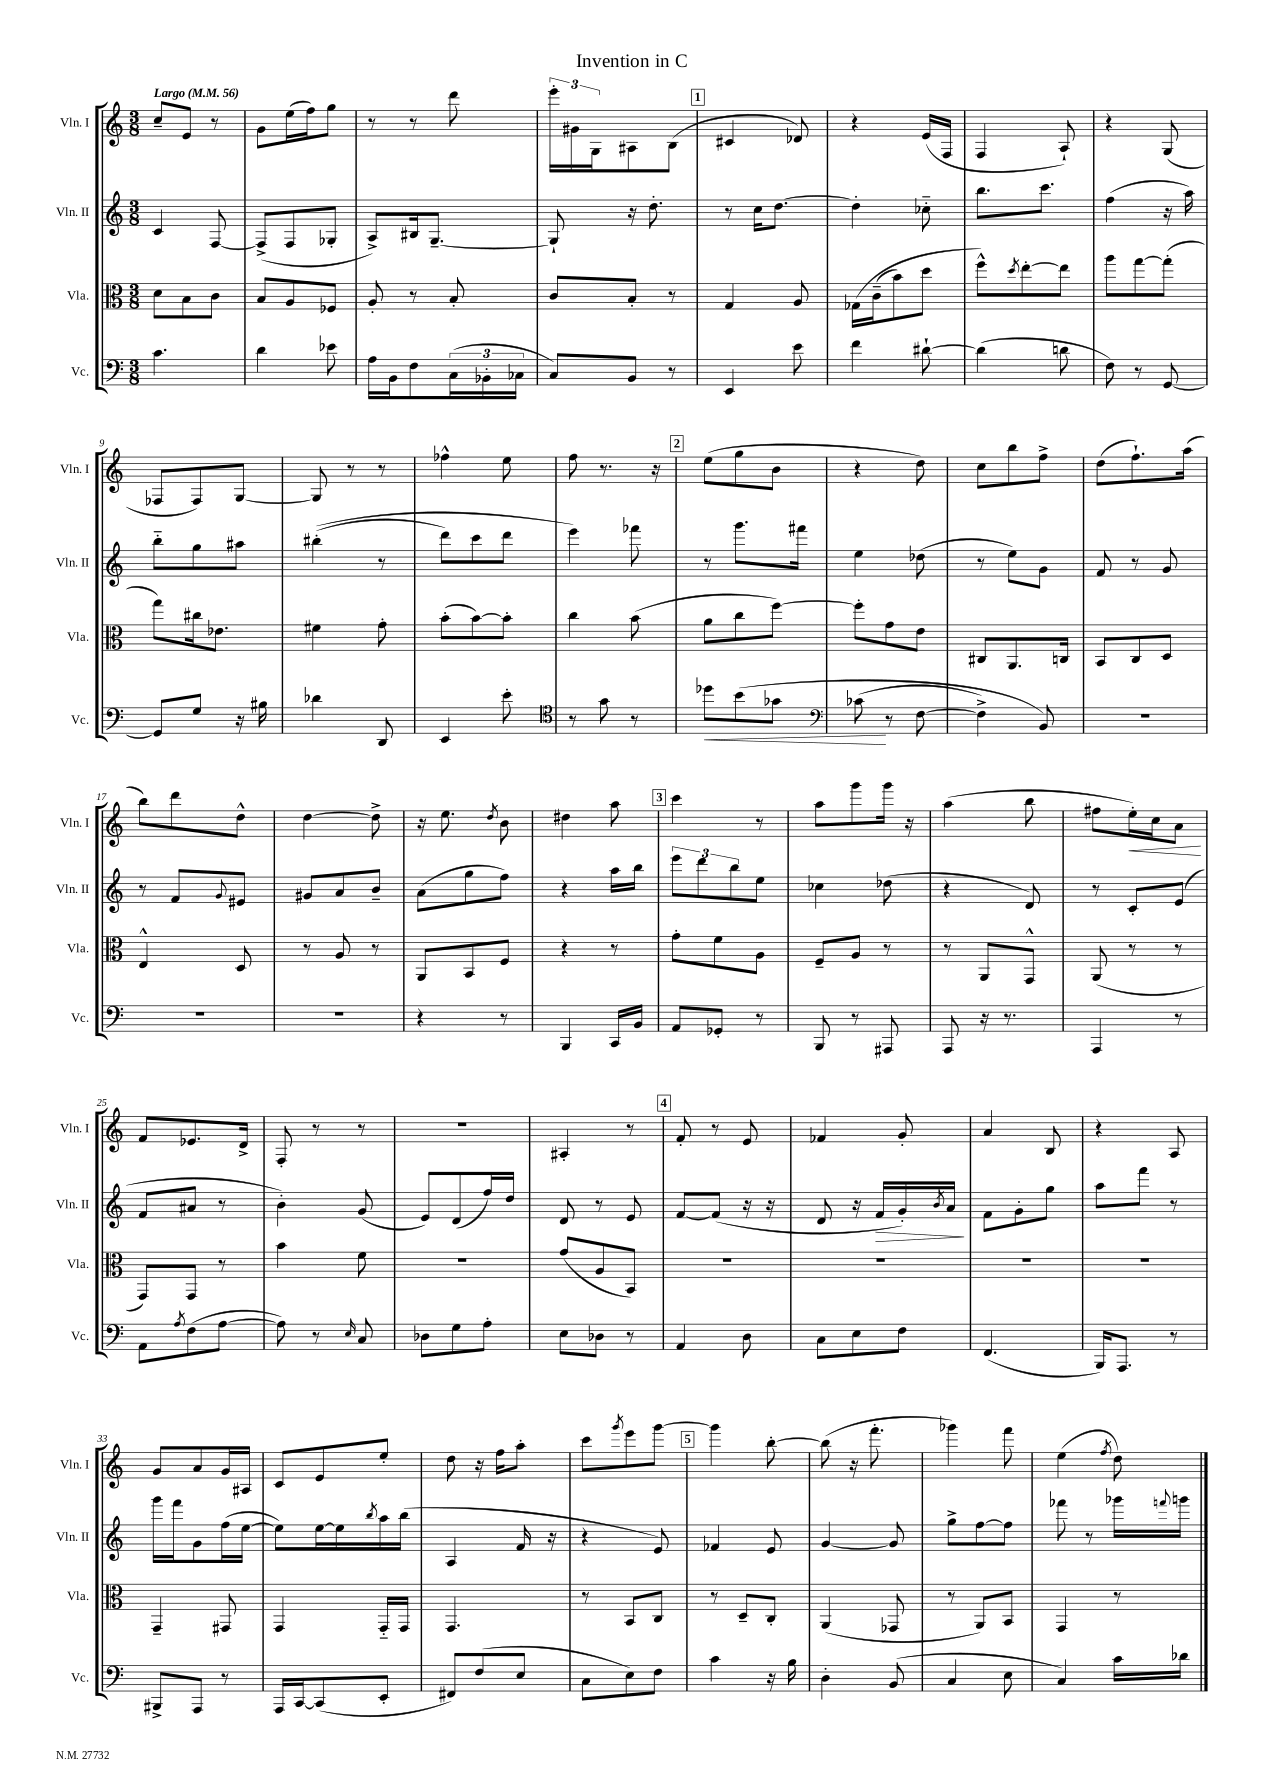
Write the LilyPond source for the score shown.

\header { title = "Invention in C" }
<<
\new StaffGroup <<
\new Staff = "s0" \with { instrumentName = "Vln. I" shortInstrumentName = "Vln. I" } {
    \clef treble \key c \major \numericTimeSignature \time 3/8 \tempo "Largo" 4 = 56
    c''8-- e'8 r8 |
    g'8 e''16( f''16) g''8 |
    r8 r8 d'''8 |
    \tuplet 3/2 { e'''16-. gis'16 g16 } ais8 b8( |
    \mark \markup { \box "1" } cis'4 des'8) |
    r4 e'16( f16 |
    f4 a8-!) |
    r4 g8( |
    fes8 fes8) g8~ |
    g8 r8 r8 |
    fes''4-^ e''8 |
    f''8 r8. r16 |
    \mark \markup { \box "2" } e''8( g''8 b'8 |
    r4 d''8) |
    c''8 b''8 f''8-> |
    d''8( f''8.-!) a''16( |
    b''8) d'''8 d''8-^ |
    d''4~ d''8-> |
    r16 e''8. \acciaccatura { d''8 } b'8 |
    dis''4 a''8 |
    \mark \markup { \box "3" } c'''4 r8 |
    a''8 g'''8 g'''16 r16 |
    a''4( b''8 |
    fis''8 e''16-.\<) c''16 a'8\! |
    f'8 ees'8. d'16-> |
    f8-. r8 r8 |
    R4. |
    ais4-. r8 |
    \mark \markup { \box "4" } f'8-. r8 e'8 |
    fes'4 g'8-. |
    a'4 b8 |
    r4 a8 |
    g'8 a'8 g'16 ais16 |
    c'8 e'8 e''8-. |
    d''8 r16 f''16 a''8-. |
    c'''8 \acciaccatura { g'''8 } e'''8 g'''8~ |
    \mark \markup { \box "5" } g'''4 b''8~-. |
    b''8( r16 f'''8.-. |
    ges'''4) f'''8 |
    e''4( \acciaccatura { f''8 } d''8) \bar "|." |
}
\new Staff = "s1" \with { instrumentName = "Vln. II" shortInstrumentName = "Vln. II" } {
    \clef treble \key c \major \numericTimeSignature \time 3/8
    c'4 f8~ |
    f8->( f8 ges8-. |
    a8->) bis16 g8.~-- |
    g8-! r16 d''8.-. |
    \mark \markup { \box "1" } r8 c''16 d''8.~ |
    d''4-. ces''8-_ |
    b''8. c'''8. |
    f''4( r16 a''16) |
    b''8-_ g''8 ais''8 |
    bis''4-.(\( r8 |
    d'''8) c'''8 d'''8 |
    e'''4\) fes'''8 |
    \mark \markup { \box "2" } r8 g'''8. fis'''16 |
    e''4 des''8( |
    r8 e''8) g'8 |
    f'8 r8 g'8 |
    r8 f'8 \appoggiatura { g'8 } eis'8 |
    gis'8 a'8 b'8-- |
    a'8( g''8 f''8) |
    r4 a''16 b''16 |
    \mark \markup { \box "3" } \tuplet 3/2 { e'''8 d'''8 b''8 } e''8 |
    ces''4 des''8( |
    r4 d'8) |
    r8 c'8-. e'8( |
    f'8 ais'8 r8 |
    b'4-.) g'8( |
    e'8) d'8( f''16) d''16 |
    d'8 r8 e'8 |
    \mark \markup { \box "4" } f'8~ f'8( r16 r16 |
    d'8 r16 f'16\> g'16-.) \acciaccatura { b'8 } a'16\! |
    f'8 g'8-. g''8 |
    a''8 f'''8 r8 |
    g'''16 f'''16 g'8 f''16( e''16~ |
    e''8) e''16~ e''16 \acciaccatura { b''8 } a''16 b''16( |
    a4 f'16 r16 |
    r4 e'8) |
    \mark \markup { \box "5" } fes'4 e'8 |
    g'4~ g'8 |
    g''8-> f''8~ f''8 |
    fes'''8 r8 ges'''16 \appoggiatura { f'''8 } g'''16 \bar "|." |
}
\new Staff = "s2" \with { instrumentName = "Vla." shortInstrumentName = "Vla." } {
    \clef alto \key c \major \numericTimeSignature \time 3/8
    d'8 b8 c'8 |
    b8 a8 fes8 |
    a8-. r8 b8-. |
    c'8 b8-. r8 |
    \mark \markup { \box "1" } g4 a8 |
    ges16\( c'16--( b'8) d''8 |
    f''8-^\) \acciaccatura { d''8 } e''8~-. e''8 |
    a''8 g''8~ g''8-.( |
    g''8) cis''16 ees'8. |
    fis'4 g'8-. |
    b'8-.( b'8~) b'8-. |
    c''4 b'8( |
    \mark \markup { \box "2" } a'8 c''8 f''8~) |
    f''8-. g'8 e'8 |
    cis8 a,8. c16 |
    b,8 c8 d8 |
    e4-^ d8 |
    r8 a8 r8 |
    a,8 b,8 f8 |
    r4 r8 |
    \mark \markup { \box "3" } g'8-. f'8 a8 |
    f8-- a8 r8 |
    r8 a,8 g,8-^ |
    a,8( r8 r8 |
    g,8) g,8 r8 |
    b'4 f'8 |
    r4. |
    g'8( a8 b,8) |
    \mark \markup { \box "4" } R4. |
    R4. |
    R4. |
    R4. |
    g,4-- gis,8 |
    g,4 g,16-_ g,16 |
    g,4. |
    r8 b,8 c8 |
    \mark \markup { \box "5" } r8 d8-- c8-. |
    a,4( ges,8 |
    r8 a,8) b,8 |
    g,4 r8 \bar "|." |
}
\new Staff = "s3" \with { instrumentName = "Vc." shortInstrumentName = "Vc." } {
    \clef bass \key c \major \numericTimeSignature \time 3/8
    c'4. |
    d'4 ees'8 |
    a16 b,16 f8 \tuplet 3/2 { c16( bes,16-. ces16 } |
    c8) b,8 r8 |
    \mark \markup { \box "1" } e,4 e'8 |
    f'4 dis'8~-! |
    dis'4( d'8 |
    f8) r8 g,8~ |
    g,8 g8 r16 bis16 |
    des'4 d,8 |
    e,4 e'8-. |
    \clef tenor r8 g'8 r8 |
    \mark \markup { \box "2" } des''8\< b'8\( ges'8 |
    \clef bass ces'8\!( r8 f8~ |
    f4->) b,8\) |
    R4. |
    R4. |
    R4. |
    r4 r8 |
    b,,4 c,16 b,16 |
    \mark \markup { \box "3" } a,8 ges,8-. r8 |
    b,,8 r8 ais,,8 |
    a,,8 r16 r8. |
    a,,4 r8 |
    a,8 \acciaccatura { a8 } f8( a8~ |
    a8) r8 \grace { e16 } c8 |
    des8 g8 a8-. |
    e8 des8 r8 |
    \mark \markup { \box "4" } a,4 d8 |
    c8 e8 f8 |
    f,4.( |
    b,,16) a,,8. r8 |
    bis,,8-> a,,8 r8 |
    a,,16 c,16~ c,8( e,8-. |
    fis,8) f8( e8 |
    c8 e8) f8 |
    \mark \markup { \box "5" } c'4 r16 b16 |
    d4-. b,8( |
    c4 e8 |
    c4) c'16 des'16 \bar "|." |
}
>>
>>
